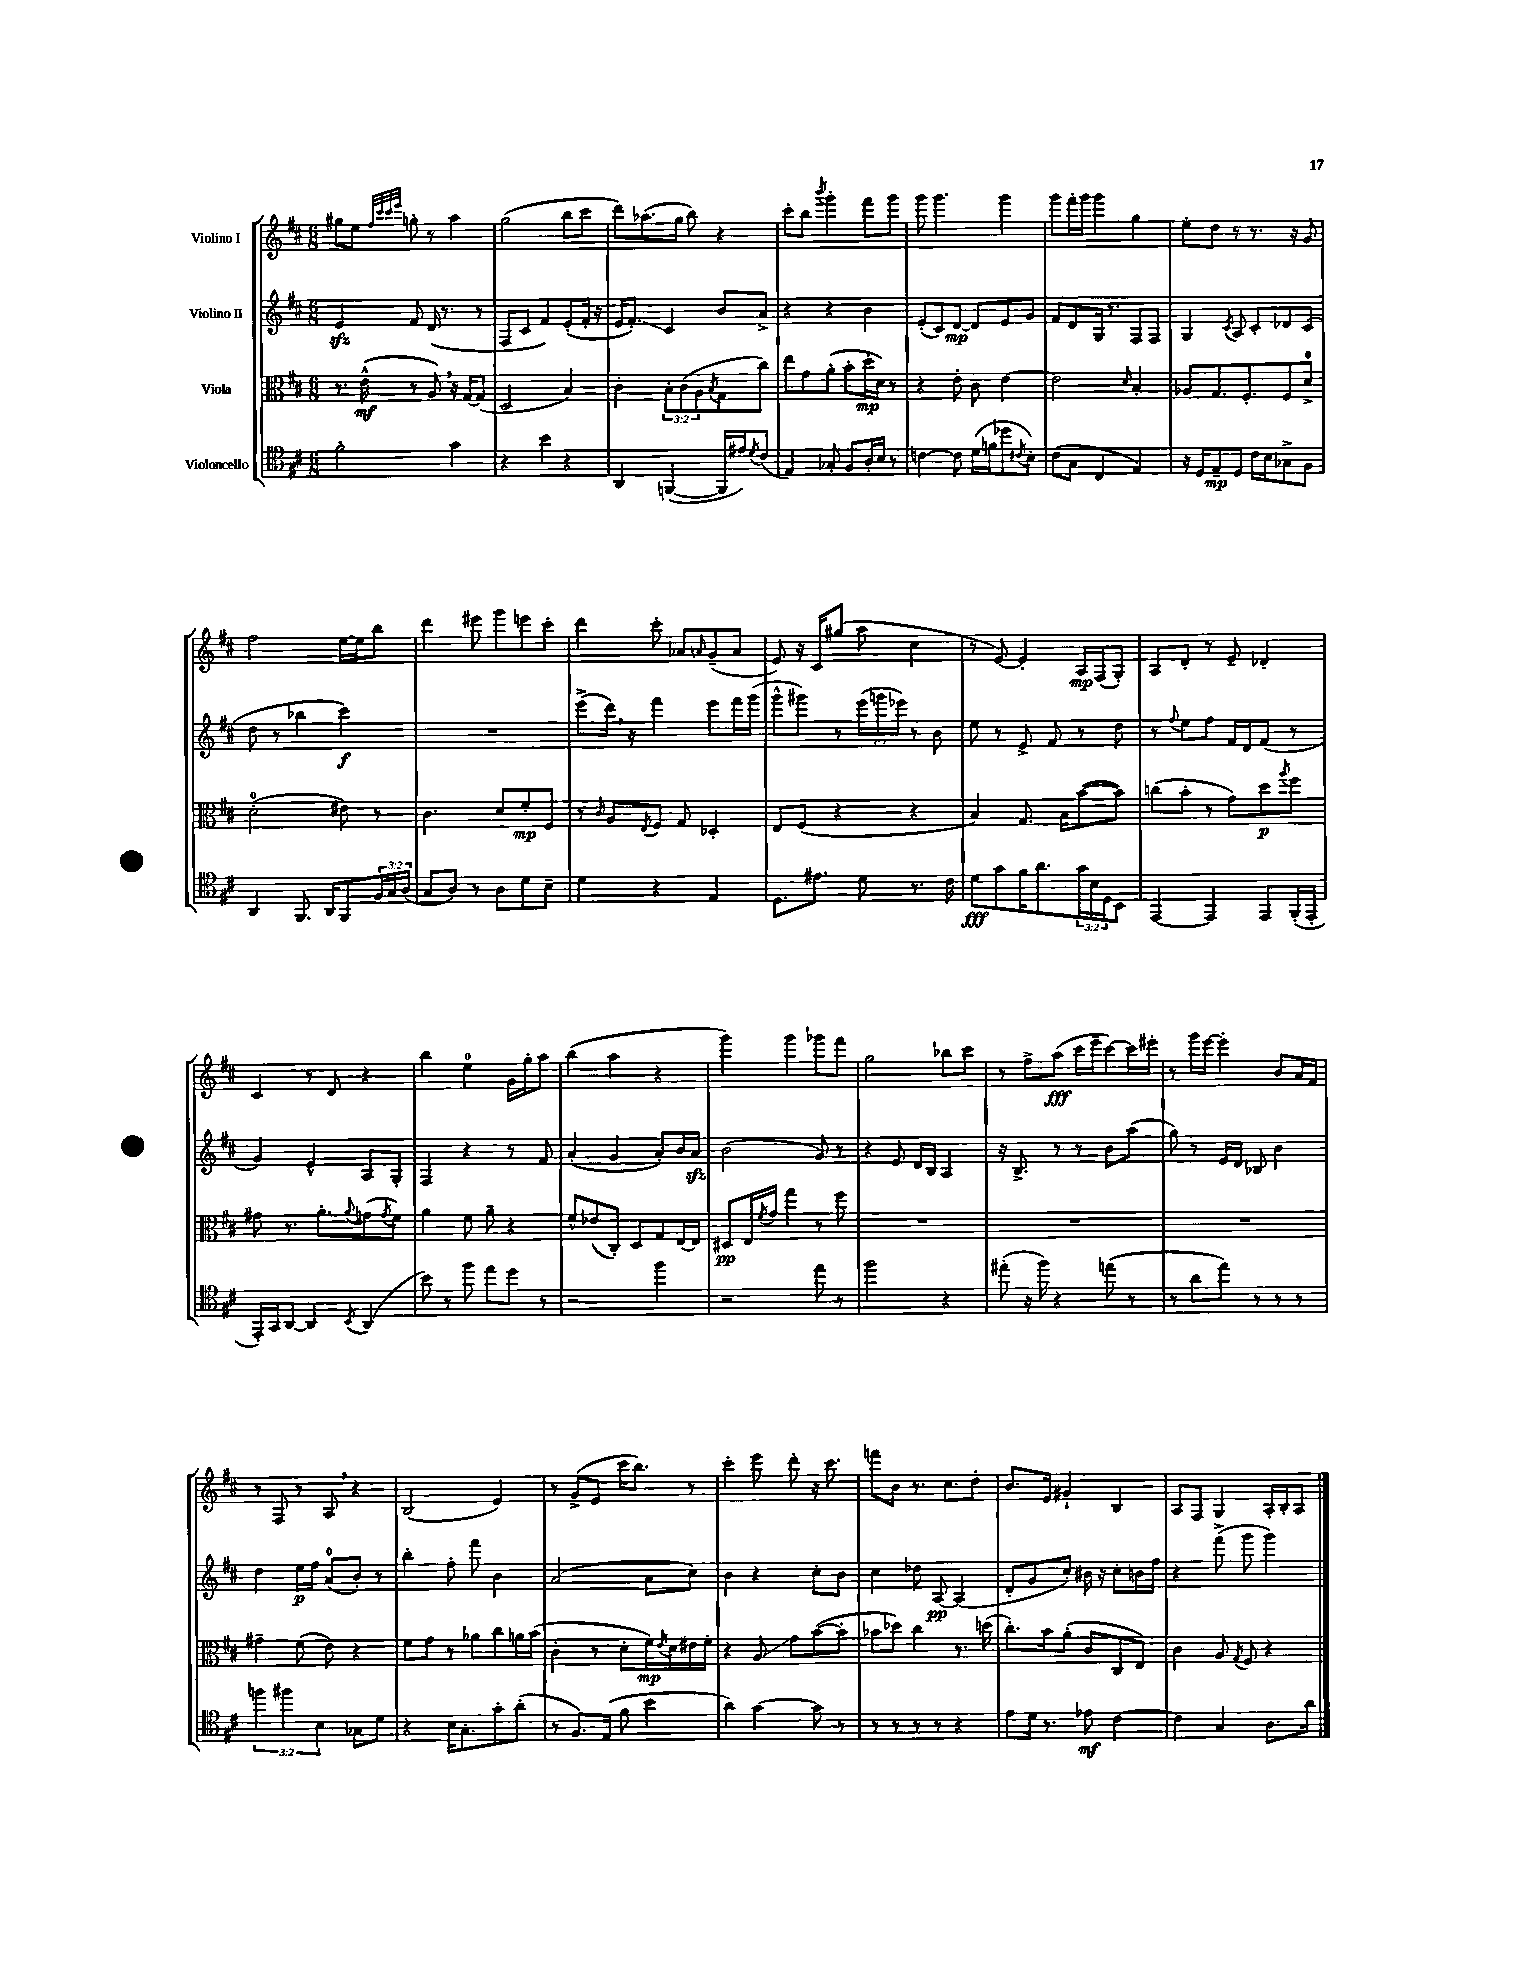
<<
\new StaffGroup <<
\new Staff = "s0" \with { instrumentName = "Violino I" } {
    \clef treble \key d \major \numericTimeSignature \time 6/8
    gis''8 e''8 \grace { fis''32 cis'''32 cis'''32 e'''32 } g''8-. r8 a''4 |
    g''2( b''8 cis'''8 |
    d'''8) aes''8.( g''16 b''8) r4 |
    cis'''8-. b''8 \acciaccatura { b'''8 } g'''4-. fis'''8 g'''8 |
    g'''8 g'''4. g'''4 |
    g'''8 fis'''16-. g'''16 g'''4 g''4 |
    e''8-. d''8 r8 r8. r16 g'8 |
    fis''2 e''16~ e''16 b''8 |
    d'''4 eis'''8 g'''8 e'''8 cis'''8-. |
    d'''4 cis'''8-. aes'8 \grace { a'16 } g'8--( a'8 |
    e'8) r16 cis'16 gis''8( a''8 cis''4 |
    r8 e'8~) e'4-. a16\mp fis16( g8-.) |
    a8 d'8-. r8 e'8-- des'4-. |
    cis'4 r8 d'8 r4 |
    b''4 e''4-0 g'16 g''16-. a''8 |
    b''4( a''4 r4 |
    g'''4) g'''4 ges'''8 fis'''8 |
    g''2 bes''8 cis'''8 |
    r8 fis''8-> a''8\fff( cis'''16 e'''16-- cis'''8~) cis'''16 eis'''16-. |
    r8 g'''16 e'''16~ e'''4-. b'8 a'16 fis'16 |
    r8 fis8 r8 a8 \breathe r4 |
    b2( e'4) |
    r8 g'8->( e'8 cis'''16 b''8.) r8 |
    cis'''4-. e'''8 d'''8-. r16 cis'''8. |
    f'''8 b'8 r8. cis''8. d''8-. |
    b'8. e'16 gis'4-! b4 |
    a8 fis8 g4 a16-. b16-. a8 \bar "|." |
}
\new Staff = "s1" \with { instrumentName = "Violino II" } {
    \clef treble \key d \major \numericTimeSignature \time 6/8 \override Staff.TupletNumber.text = #tuplet-number::calc-fraction-text
    e'4\sfz fis'8 d'16( r8. r8 |
    fis8 cis'8 fis'4) e'8-.( fis'16-. r16 |
    e'16 fis'8.-.\glissando) cis'4 b'8 a'8-> |
    r4 r4 b'4 |
    e'8-.( cis'8) d'8~\mp d'8 e'8 g'8 |
    fis'8 d'8 g16 r8. fis8 fis8 |
    g4 \acciaccatura { cis'8 } a8 cis'8-. des'8 cis'8( |
    d''8 r8 bes''4 cis'''4\f) |
    R2. |
    e'''8->( d'''16) \breathe r16 fis'''4 e'''8 fis'''16 g'''16( |
    g'''8-^ gis'''8) r8 \tuplet 3/2 { e'''16( g'''16 ees'''16) } r8 b'8 |
    e''8 r8 e'8-> fis'8 r8 d''8 |
    r8 \appoggiatura { fis''8 } e''8 fis''8 fis'16 d'16 fis'8( r8 |
    g'4) e'4-^ a8 g8-. |
    fis4 r4 r8 fis'8 |
    a'4-.( g'4 a'8-.) b'16 a'16\sfz |
    b'2( g'8) r8 |
    r4 e'8 d'16 b16 a4 |
    r16 b8.-> r8 r8 b'8 a''8( |
    g''8) r8 e'16 d'16 bes8 b'4 |
    d''4 e''16\p fis''16 a'8-0( b'8-.) r8 |
    b''4-. fis''8-. fis'''8 b'4 |
    a'2( a'8 cis''8) |
    b'4 r4 cis''8-. b'8 |
    cis''4 des''8 a8~\pp a4( |
    d'8-. g'8 cis''8-.) bis'16 r16 cis''8-. b'16 fis''16 |
    r4 fis'''8->( g'''8 g'''4) \bar "|." |
}
\new Staff = "s2" \with { instrumentName = "Viola" } {
    \clef alto \key d \major \numericTimeSignature \time 6/8 \override Staff.TupletNumber.text = #tuplet-number::calc-fraction-text
    r8. e'16-^\mf( r8 a8) \breathe r16 g16~ g8( |
    d2 b4) |
    cis'4-. \tuplet 3/2 { b8-. cis'8( a8 } \acciaccatura { b8 } g8 cis''8) |
    e''8 g'8 a'8-.( b'8-. d''16-.\mp d'16) r8 |
    r4 e'8-. cis'8 e'4~ |
    e'2 \grace { d'16 } b4-. |
    aes8 g8. fis8.-. fis8 d'8-0-> |
    d'2-0-.( eis'8) r8 |
    cis'4. d'8 fis'8-.\mp fis8 |
    r8 \grace { cis'16 } a8 \acciaccatura { e8 } fis8 g8 des4-. |
    e8 fis8( r4 r4 |
    b4) g8. b16 b'8~( b'8) |
    c''8( b'8-. r8 g'8) d''8\p \acciaccatura { a''8 } fis''8 |
    gis'8 r8. a'8.-. \appoggiatura { a'8 } g'8( \acciaccatura { g'8 } fis'8) |
    a'4 fis'8 a'8-- r4 |
    fis'8-^ ees'8( cis8-.) d8 g8 e16~ e16 |
    dis8\pp e16 \acciaccatura { fis'8 } g'16 g''4 r8 fis''8 |
    R2. |
    R2. |
    R2. |
    gis'4-- fis'8( e'8) r4 |
    fis'8 g'8 r8 aes'8 cis''8 a'16 b'16( |
    cis'4-. r8 d'8-. fis'16\mp) \acciaccatura { e'8 } d'16 eis'16 fis'16-. |
    r4 a8\glissando g'8 b'8~( b'8-. |
    bes'8 des''8) cis''4 r8. d''16( |
    cis''8.-.) b'16 a'8-.( cis'8 cis8 e8) |
    cis'4 a8 \acciaccatura { g8 } fis8 r4 \bar "|." |
}
\new Staff = "s3" \with { instrumentName = "Violoncello" } {
    \clef tenor \key d \major \numericTimeSignature \time 6/8 \override Staff.TupletNumber.text = #tuplet-number::calc-fraction-text
    fis'2-. g'4 |
    r4 b'4 r4 |
    a,4 f,4~( f,16 eis'16) \acciaccatura { d'8 } cis'8( |
    e4) ges8-. fis8 a16-. b16 r8 |
    c'4~ c'8 d'16( f'16 des''8 \acciaccatura { cis'8 } b8-.) |
    cis'8( g8 cis4 e4) |
    r16 d16 e8--\mp d8 cis'16 b16 ges8-> fis8 |
    a,4 fis,8. a,16 fis,8 \tuplet 3/2 { fis16 g16 a16( } |
    g8 a8) r8 a8 d'8 b8-- |
    d'4 r4 e4 |
    d8. eis'8. d'8 r8. cis'16 |
    d'8\fff g'8 fis'16 a'8. \tuplet 3/2 { g'16 b16 d16 } b,8 |
    e,4~ e,4 e,8 fis,16-.( e,16-. |
    e,16-.) g,16 a,8~ a,4 \acciaccatura { b,8 } a,4( |
    b'8) r8 fis''8 e''8 d''8 r8 |
    r2 fis''4 |
    r2 e''8 r8 |
    fis''2 r4 |
    eis''8-.( r16 fis''16) r4 e''8( r8 |
    r8 a'8 e''8) r8 r8 r8 |
    \tuplet 3/2 { f''4 fis''4 b4 } ges8 d'8 |
    r4 b16 g8.-. g'8-. a'8-.( |
    r8 fis8.) e16( fis'8 b'4 |
    a'4) g'4~ g'8 r8 |
    r8 r8 r8 r8 r4 |
    e'8 d'16 r8. ees'8\mf cis'4~ |
    cis'4 g4 a8. a'16 \bar "|." |
}
>>
>>
\layout { \context { \Score \remove "Bar_number_engraver" } }
